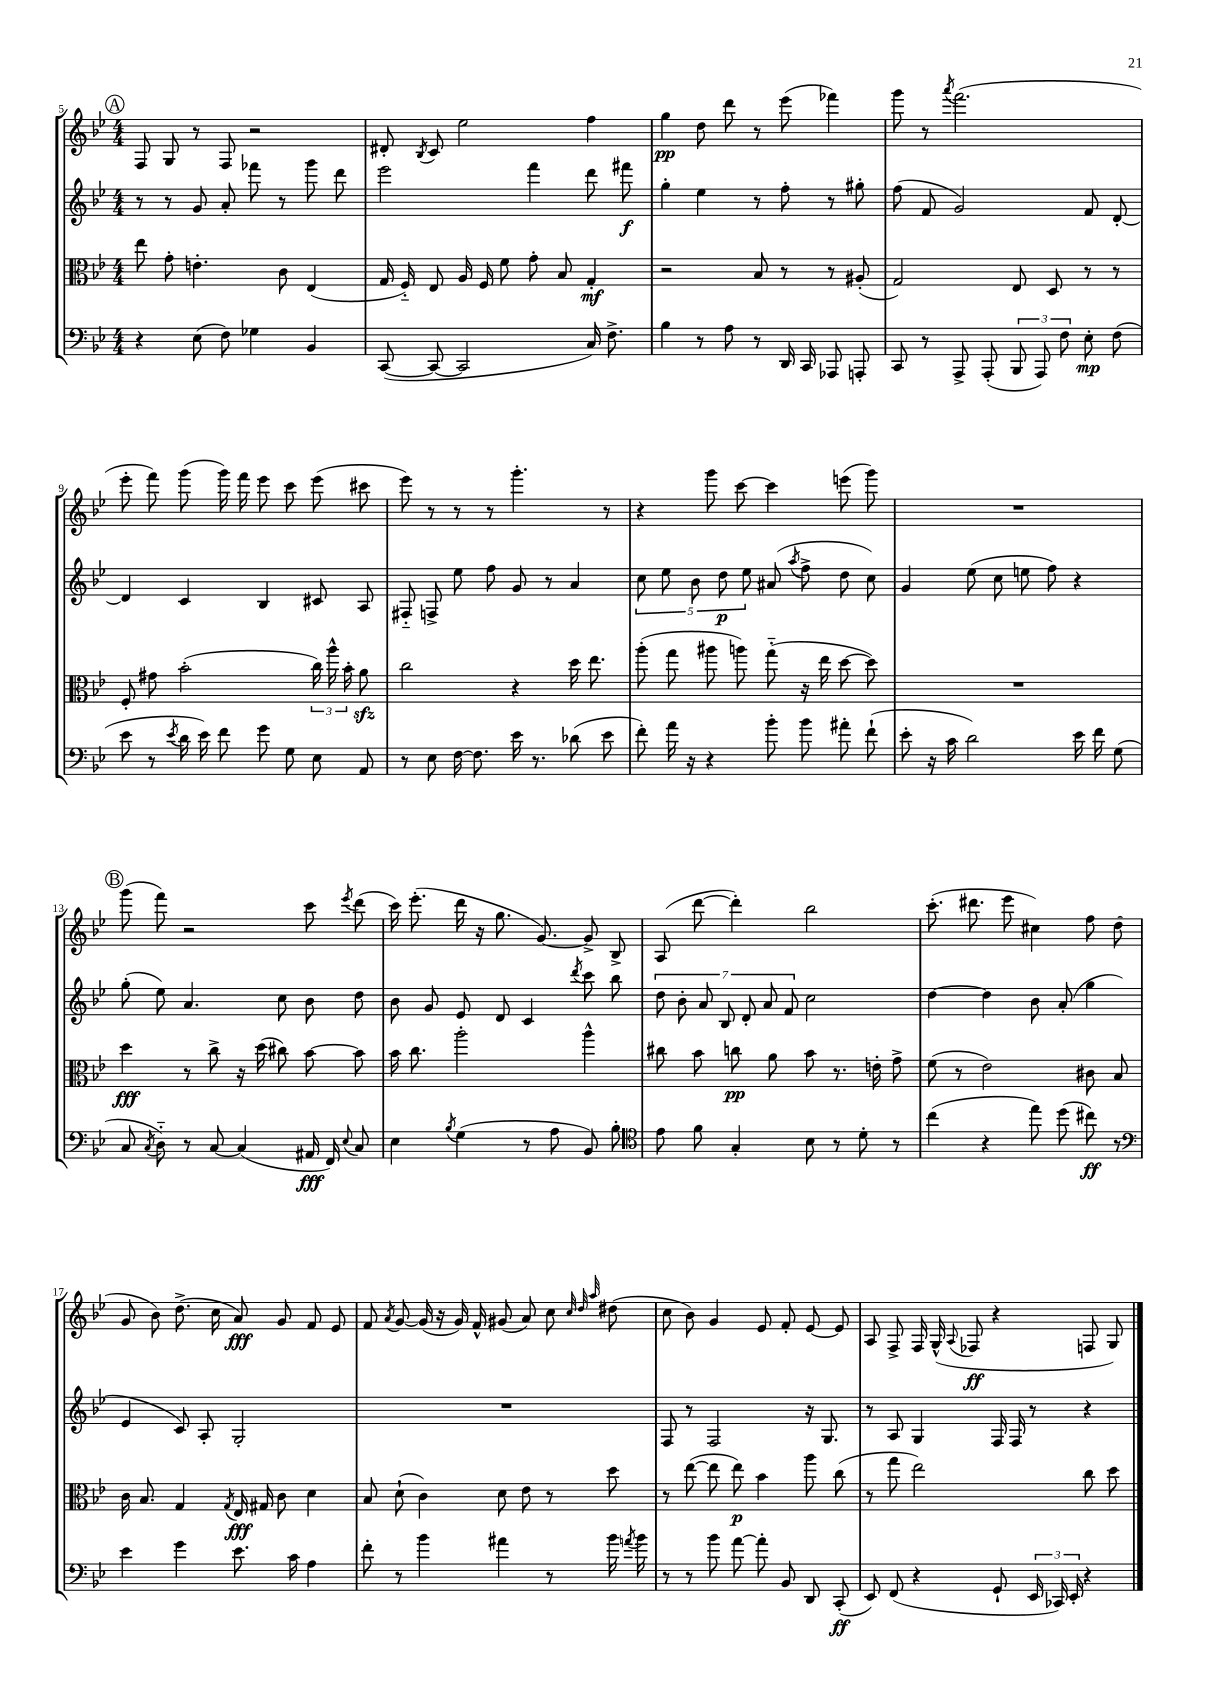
<<
\new StaffGroup <<
\new Staff = "s0" {
    \clef treble \key bes \major \numericTimeSignature \time 4/4
    \autoBeamOff \mark \markup { \circle "A" } f8 g8 r8 f8 r2 |
    dis'8-. \acciaccatura { bes8 } c'8 ees''2 f''4 |
    g''4\pp d''8 d'''8 r8 ees'''8( fes'''4) |
    g'''8 r8 \acciaccatura { a'''8 } f'''2.( |
    ees'''8-. f'''8) g'''8( g'''16) f'''16 ees'''8 c'''8 ees'''8( cis'''8 |
    ees'''8) r8 r8 r8 g'''4.-. r8 |
    r4 g'''8 c'''8~ c'''4 e'''8( g'''8) |
    R1 |
    \mark \markup { \circle "B" } g'''8( f'''8) r2 c'''8 \acciaccatura { ees'''8 } d'''8( |
    c'''16) ees'''8.-.( d'''16 r16 g''8. g'8.~) g'8-> bes8-> |
    a8( d'''8~ d'''4-.) bes''2 |
    c'''8.-.( dis'''8. ees'''8 cis''4) f''8 d''8( |
    g'8 bes'8) d''8.->( c''16 a'8\fff) g'8 f'8 ees'8 |
    f'8 \acciaccatura { a'8 } g'8~ g'16( r16 g'16) f'16-^ gis'8( a'8) c''8 \grace { c''32 d''32 a''32 } dis''8( |
    c''8 bes'8) g'4 ees'8 f'8-. ees'8~ ees'8 |
    a8 f8-> f16 g16-^( \appoggiatura { a8 } fes8\ff r4 f8 g8) \bar "|." |
}
\new Staff = "s1" {
    \clef treble \key bes \major \numericTimeSignature \time 4/4
    \autoBeamOff \mark \markup { \circle "A" } r8 r8 g'8 a'8-. fes'''8 r8 g'''8 d'''8 |
    ees'''2 f'''4 d'''8 fis'''8\f |
    g''4-. ees''4 r8 f''8-. r8 gis''8-. |
    f''8( f'8 g'2) f'8 d'8~-. |
    d'4 c'4 bes4 cis'8 a8 |
    fis8-_ f8-> ees''8 f''8 g'8 r8 a'4 |
    \tuplet 5/4 { c''8 ees''8 bes'8 d''8\p ees''8 } ais'8( \acciaccatura { a''8 } f''8-> d''8 c''8) |
    g'4 ees''8( c''8 e''8 f''8) r4 |
    \mark \markup { \circle "B" } g''8-.( ees''8) a'4. c''8 bes'8 d''8 |
    bes'8 g'8 ees'8 d'8 c'4 \acciaccatura { d'''8 } c'''8 bes''8 |
    \tuplet 7/4 { d''8 bes'8-. a'8 bes8 d'8-. a'8 f'8 } c''2 |
    d''4~ d''4 bes'8 a'8-.( g''4 |
    ees'4 c'8) a8-. g2-. |
    R1 |
    f8 r8 f2 r16 g8. |
    r8 a8 g4 f16 f16 r8 r4 \bar "|." |
}
\new Staff = "s2" {
    \clef alto \key bes \major \numericTimeSignature \time 4/4
    \autoBeamOff \mark \markup { \circle "A" } ees''8 g'8-. e'4.-. c'8 ees4( |
    g16 f16-_) ees8 a16 f16 f'8 g'8-. bes8 g4-.\mf |
    r2 bes8 r8 r8 ais8-.( |
    g2) ees8 d8 r8 r8 |
    f8-. gis'8 bes'2-.( \tuplet 3/2 { c''16) a''16-^ bes'16-. } a'8\sfz |
    c''2 r4 d''16 ees''8. |
    a''8-.( g''8 ais''8 a''8) g''8-_( r16 ees''16 d''8~ d''8) |
    R1 |
    \mark \markup { \circle "B" } d''4\fff r8 c''8-> r16 d''16( cis''8) bes'8~ bes'8 |
    bes'16 c''8. a''2-. a''4-^ |
    cis''8 bes'8 c''8\pp a'8 bes'8 r8. e'16-. g'8-> |
    f'8( r8 ees'2) cis'8 bes8 |
    c'16 bes8. g4 \acciaccatura { g8 } ees16\fff gis16 c'8 d'4 |
    bes8 d'8-!( c'4) d'8 ees'8 r8 d''8 |
    r8 ees''8~( ees''8 ees''8\p) bes'4 a''8 c''8( |
    r8 g''8 ees''2) c''8 d''8 \bar "|." |
}
\new Staff = "s3" {
    \clef bass \key bes \major \numericTimeSignature \time 4/4
    \autoBeamOff \mark \markup { \circle "A" } r4 ees8( f8) ges4 bes,4 |
    c,8~( c,8~ c,2 c16) f8.-> |
    bes4 r8 a8 r8 d,16 c,16 aes,,8 a,,8-. |
    c,8 r8 a,,8-> a,,8-.( \tuplet 3/2 { bes,,8 a,,8) f8 } ees8-.\mp f8( |
    ees'8 r8 \acciaccatura { ees'8 } d'16 ees'16) f'8 g'8 g8 ees8 a,8 |
    r8 ees8 f16~ f8. ees'16 r8. des'8( ees'8 |
    f'8-.) a'16 r16 r4 bes'8-. bes'8 ais'8-. f'8-!( |
    ees'8-. r16 c'16 d'2) ees'16 f'16 g8( |
    \mark \markup { \circle "B" } c8 \acciaccatura { c8 } d8-_) r8 c8~ c4( ais,16\fff f,16) \appoggiatura { ees8 } c8 |
    ees4 \acciaccatura { bes8 } g4( r8 a8 bes,8) bes8-. |
    \clef tenor ees'8 f'8 g4-. bes8 r8 d'8-. r8 |
    c''4( r4 ees''8) d''8( cis''8\ff) r8 |
    \clef bass ees'4 g'4 ees'8. c'16 a4 |
    f'8-. r8 bes'4 ais'4 r8 bes'16 \acciaccatura { a'8 } bes'16 |
    r8 r8 bes'8 a'8~ a'8-. bes,8 d,8 c,8-.\ff( |
    ees,8) f,8( r4 g,8-! \tuplet 3/2 { ees,16 ces,16) ees,16-. } r4 \bar "|." |
}
>>
>>
\layout { \context { \Score currentBarNumber = #5 } }
